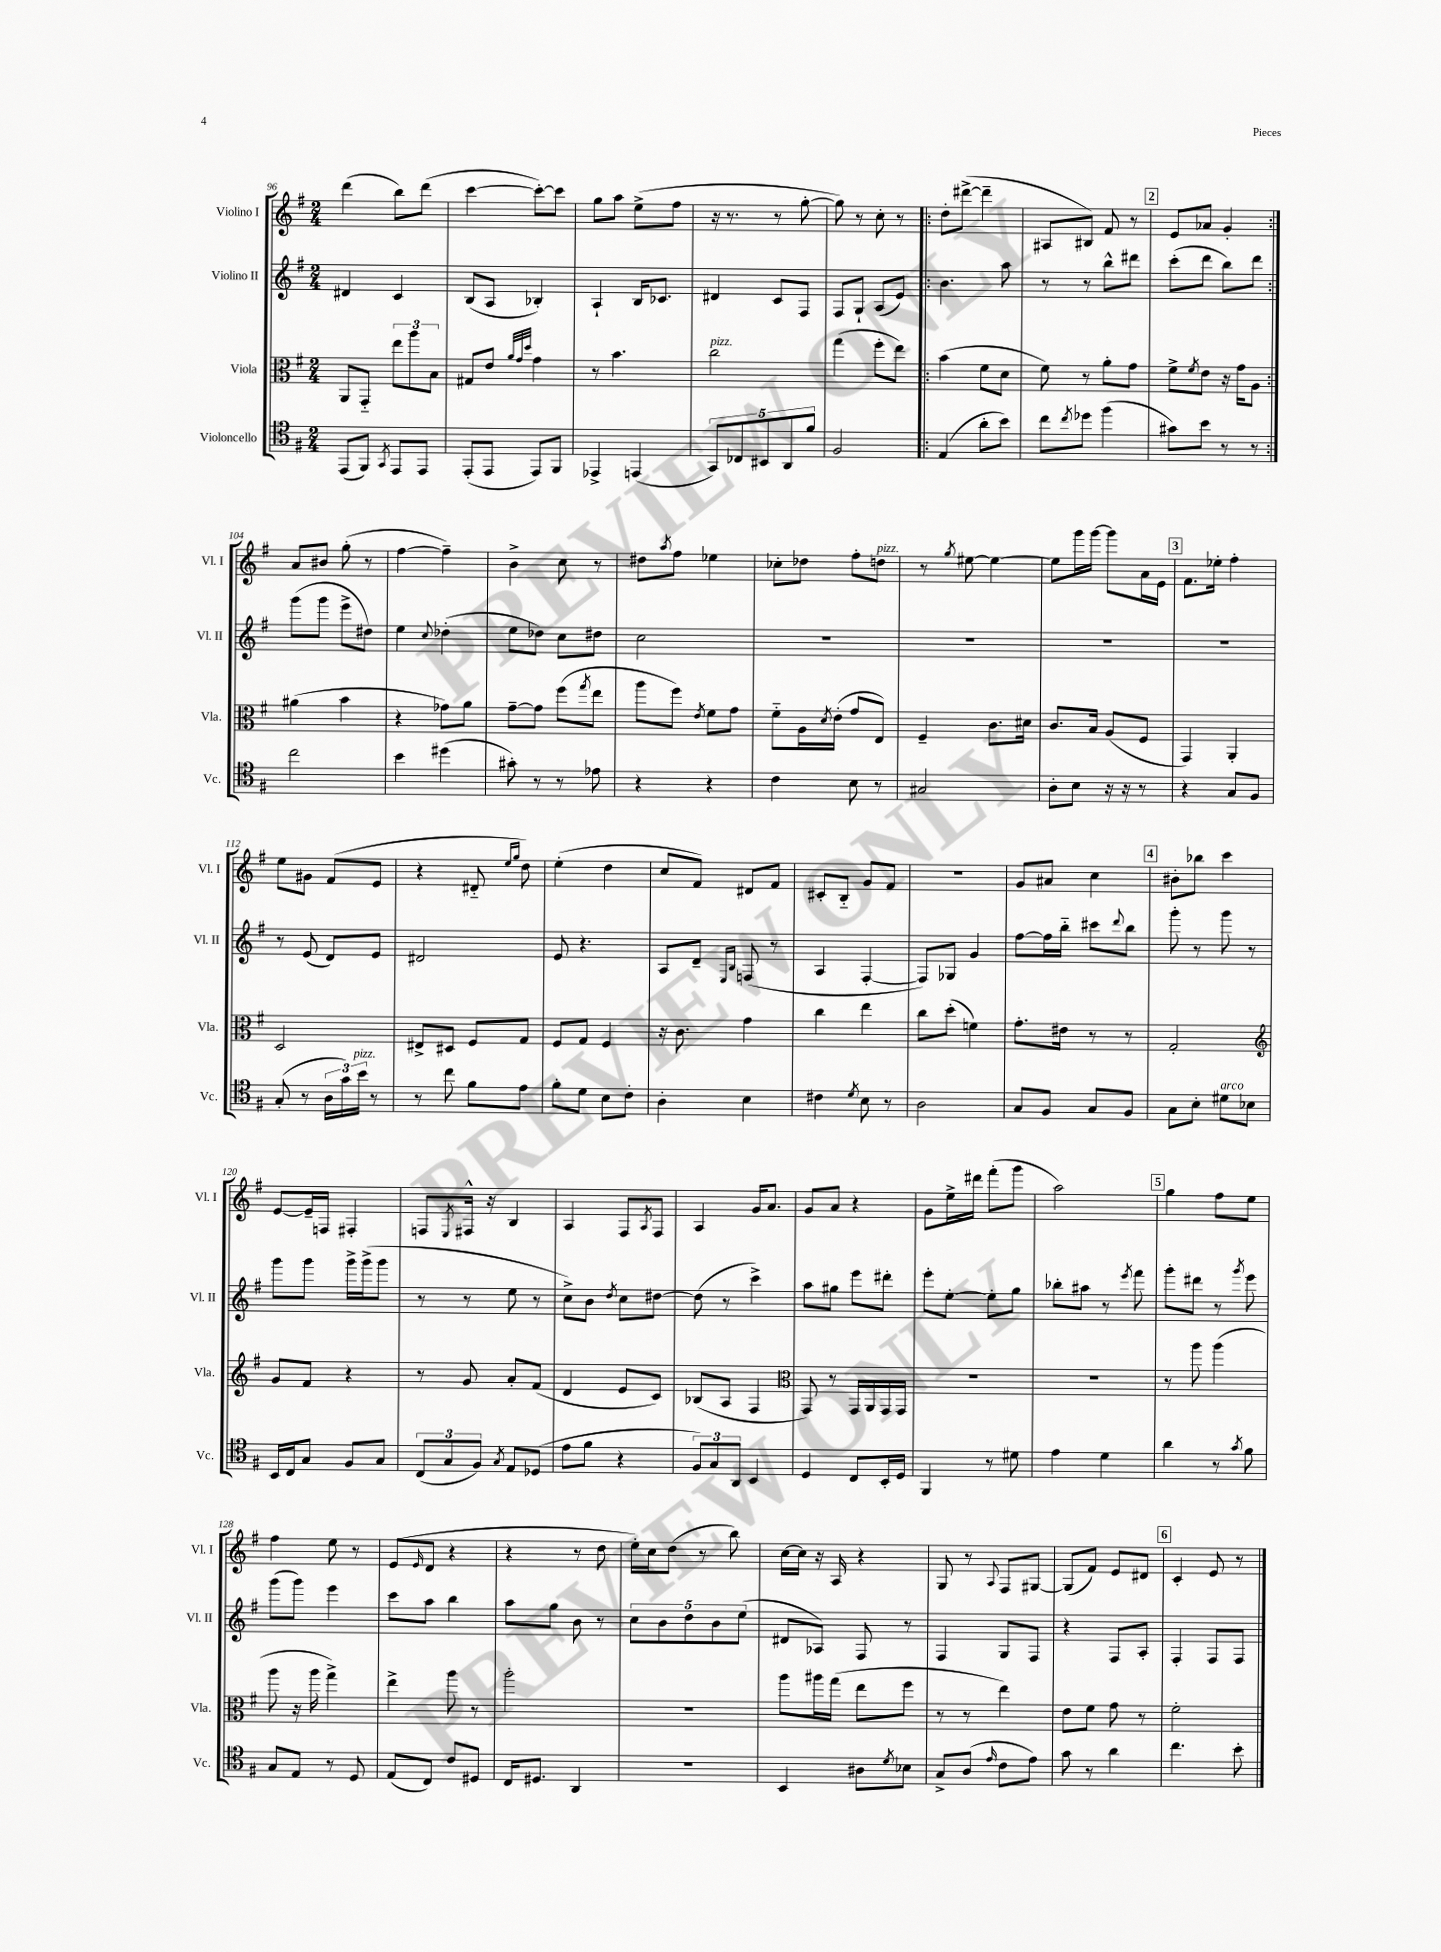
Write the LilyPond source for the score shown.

<<
\new StaffGroup <<
\new Staff = "s0" \with { instrumentName = "Violino I" shortInstrumentName = "Vl. I" } {
    \clef treble \key g \major \numericTimeSignature \time 2/4
    d'''4( b''8) d'''8( |
    c'''4~ c'''8~-.) c'''8 |
    g''8 a''8 e''8->( fis''8 |
    r16 r8. r8 g''8~-. |
    g''8) r8 c''8-. r8 |
    \repeat volta 2 { d''8-. dis'''8~->( dis'''4-- |
    ais8 bis8) fis'8 r8 |
    \mark \markup { \box "2" } e'8 aes'8 g'4-. | }
    a'8 bis'8 g''8-.( r8 |
    fis''4~ fis''4--) |
    b'4-> c''8 r8 |
    dis''8 \acciaccatura { a''8 } fis''8 ees''4 |
    ces''8-. des''8 fis''8-. d''8^\markup { \italic "pizz." } |
    r8 \acciaccatura { g''8 } eis''8~ eis''4~ |
    eis''8 g'''16 g'''16~ g'''8 a'16 e'16 |
    \mark \markup { \box "3" } fis'8. ees''16-. fis''4-. |
    e''8 gis'8 fis'8( e'8 |
    r4 dis'8-_ \grace { e''16 g''16 } d''8) |
    e''4-.( d''4 |
    c''8 fis'8) dis'8 fis'8 |
    cis'8-. b8-_ g'8 fis'8 |
    R2 |
    g'8 ais'8 c''4 |
    \mark \markup { \box "4" } bis'8-. bes''8 c'''4 |
    e'8~ e'16-- f16 fis4-. |
    f8 \acciaccatura { e8 } fis16-^ r16 b4 |
    a4 fis8 \acciaccatura { a8 } fis8 |
    a4 g'16 a'8. |
    g'8 a'8 r4 |
    g'8 e''16-> dis'''16 fis'''8-.( g'''8 |
    a''2) |
    \mark \markup { \box "5" } g''4 fis''8 e''8 |
    fis''4 e''8 r8 |
    e'8( \grace { e'16 } d'8 r4 |
    r4 r8 d''8 |
    e''16-.) c''16 d''8( r8 b''8) |
    c''16~ c''16 r16 a16 r4 |
    g8 r8 \appoggiatura { a8 } fis8 gis8~ |
    gis8( fis'8) e'8 dis'8 |
    \mark \markup { \box "6" } c'4-. e'8 r8 \bar "|." |
}
\new Staff = "s1" \with { instrumentName = "Violino II" shortInstrumentName = "Vl. II" } {
    \clef treble \key g \major \numericTimeSignature \time 2/4
    dis'4 c'4 |
    b8( a8 bes4-.) |
    a4-! b16 ces'8. |
    dis'4 c'8 fis8 |
    fis8 g8-! a8( e'8) |
    \repeat volta 2 { b'4. a''8 |
    r8 r8 b''8-^ dis'''8 |
    \mark \markup { \box "2" } c'''8-.( d'''8 b''8) d'''8 | }
    g'''8( g'''8 e'''8-> dis''8) |
    e''4 \appoggiatura { c''8 } des''4-.( |
    e''8 des''8) c''8 dis''8 |
    c''2 |
    R2 |
    R2 |
    R2 |
    \mark \markup { \box "3" } R2 |
    r8 e'8( d'8) e'8 |
    dis'2 |
    e'8 r4. |
    a8 d'8-- \grace { e16 b16 } f8( r8 |
    a4 fis4~-. |
    fis8) ges8 g'4 |
    fis''8~ fis''16 b''16-_ cis'''8 \appoggiatura { d'''8 } b''8 |
    \mark \markup { \box "4" } g'''8-. r8 g'''8 r8 |
    g'''8 g'''8 g'''16-> g'''16->( g'''8 |
    r8 r8 e''8 r8 |
    c''8->) b'8 \acciaccatura { d''8 } c''8 dis''8~ |
    dis''8( r8 c'''4->) |
    a''8 gis''8 e'''8 dis'''8-. |
    e'''8-. e''8~-. e''8-. g''8 |
    bes''8-. ais''8 r8 \acciaccatura { e'''8 } fis'''8 |
    \mark \markup { \box "5" } g'''8-. dis'''8 r8 \acciaccatura { g'''8 } e'''8 |
    g'''8( g'''8) e'''4 |
    c'''8 a''8 b''4 |
    a''8 g''8 b'8 r8 |
    \tuplet 5/4 { c''8 b'8 d''8 b'8 e''8( } |
    dis'8 aes8) fis8 r8 |
    fis4 g8 fis8 |
    r4 fis8 a8-. |
    \mark \markup { \box "6" } fis4-. fis8 fis8 \bar "|." |
}
\new Staff = "s2" \with { instrumentName = "Viola" shortInstrumentName = "Vla." } {
    \clef alto \key g \major \numericTimeSignature \time 2/4
    a,8 g,8-_ \tuplet 3/2 { e''8 a''8 b8 } |
    gis8 e'8 \grace { a'32 g'32 d''32 } g'4 |
    r8 b'4. |
    c''2^\markup { \italic "pizz." } |
    g''4( fis''8-. e''8) |
    \repeat volta 2 { b'4( fis'8 d'8 |
    fis'8) r8 a'8-. g'8 |
    \mark \markup { \box "2" } fis'8-> \acciaccatura { fis'8 } e'8 r16 g'16 a8 | }
    ais'4( b'4 |
    r4 ges'8) a'8 |
    g'8~-- g'8 fis''8( \acciaccatura { g''8 } e''8 |
    a''8 fis''8) \acciaccatura { e'8 } fis'8 g'8 |
    fis'8-_ a16 \acciaccatura { d'8 } e'16-.( g'8 e8) |
    fis4-- c'8. dis'16 |
    c'8. b16 a8( fis8 |
    \mark \markup { \box "3" } g,4) a,4-. |
    d2 |
    eis8-> dis8 fis8 g8 |
    fis8 g8 fis4 |
    r16 c'8. g'4 |
    c''4 e''4 |
    c''8 d''8-.( f'4) |
    g'8.-. eis'16 r8 r8 |
    \mark \markup { \box "4" } g2-. |
    \clef treble g'8 fis'8 r4 |
    r8 g'8 a'8-. fis'8( |
    d'4 e'8 c'8) |
    bes8( a8 fis4 |
    \clef alto g,8) r8 g,16 a,16 g,16 g,16 |
    R2 |
    R2 |
    \mark \markup { \box "5" } r8 a''8 a''4( |
    a''8 r16 a''16 g''4->) |
    e''4-> a''8 r8 |
    a''2-. |
    r2 |
    a''8 ais''16 g''16( e''8 fis''8 |
    r8 r8 e''4) |
    e'8 fis'8 g'8 r8 |
    \mark \markup { \box "6" } fis'2-. \bar "|." |
}
\new Staff = "s3" \with { instrumentName = "Violoncello" shortInstrumentName = "Vc." } {
    \clef tenor \key g \major \numericTimeSignature \time 2/4
    e,8( fis,8) \acciaccatura { g,8 } e,8 e,8 |
    e,8-.( e,8 e,8) fis,8 |
    ees,4-> e,4( |
    \tuplet 5/4 { g,8) ces8 bis,8 a,8 fis'8 } |
    fis2 |
    \repeat volta 2 { e4( a'8-. b'8) |
    c''8 \acciaccatura { c''8 } des''8 fis''4( |
    \mark \markup { \box "2" } gis'8) b'8 r8 r8 | }
    c''2 |
    b'4 dis''4( |
    gis'8-.) r8 r8 ees'8 |
    r4 r4 |
    c'4 b8 r8 |
    gis2 |
    a8-. b8 r16 r16 r8 |
    \mark \markup { \box "3" } r4 g8 fis8 |
    g8-.( r8 \tuplet 3/2 { a16 g'16) b'16^\markup { \italic "pizz." } } r8 |
    r8 c''8 fis'8 e'8 |
    fis'8-. d'8 b8 c'8-. |
    a4-. b4 |
    cis'4 \acciaccatura { d'8 } b8 r8 |
    a2 |
    g8 fis8 g8 fis8 |
    \mark \markup { \box "4" } g8 b8-. dis'8^\markup { \italic "arco" } bes8 |
    b,16 c16 g8 fis8 g8 |
    \tuplet 3/2 { c8( g8 fis8) } \acciaccatura { g8 } e8 des8( |
    e'8 fis'8 r4 |
    \tuplet 3/2 { fis8) g8 a,8 } b,4 |
    d4 c8 b,16-. d16 |
    fis,4 r8 dis'8 |
    e'4 d'4 |
    \mark \markup { \box "5" } a'4 r8 \acciaccatura { g'8 } fis'8 |
    g8 e8 r8 d8 |
    e8( c8) c'8 dis8 |
    c16 dis8. a,4 |
    R2 |
    b,4 ais8 \acciaccatura { d'8 } bes8 |
    g8-> a8( \grace { e'16 } c'8 e'8) |
    g'8 r8 a'4 |
    \mark \markup { \box "6" } c''4. b'8-. \bar "|." |
}
>>
>>
\layout { \context { \Score currentBarNumber = #96 } }
